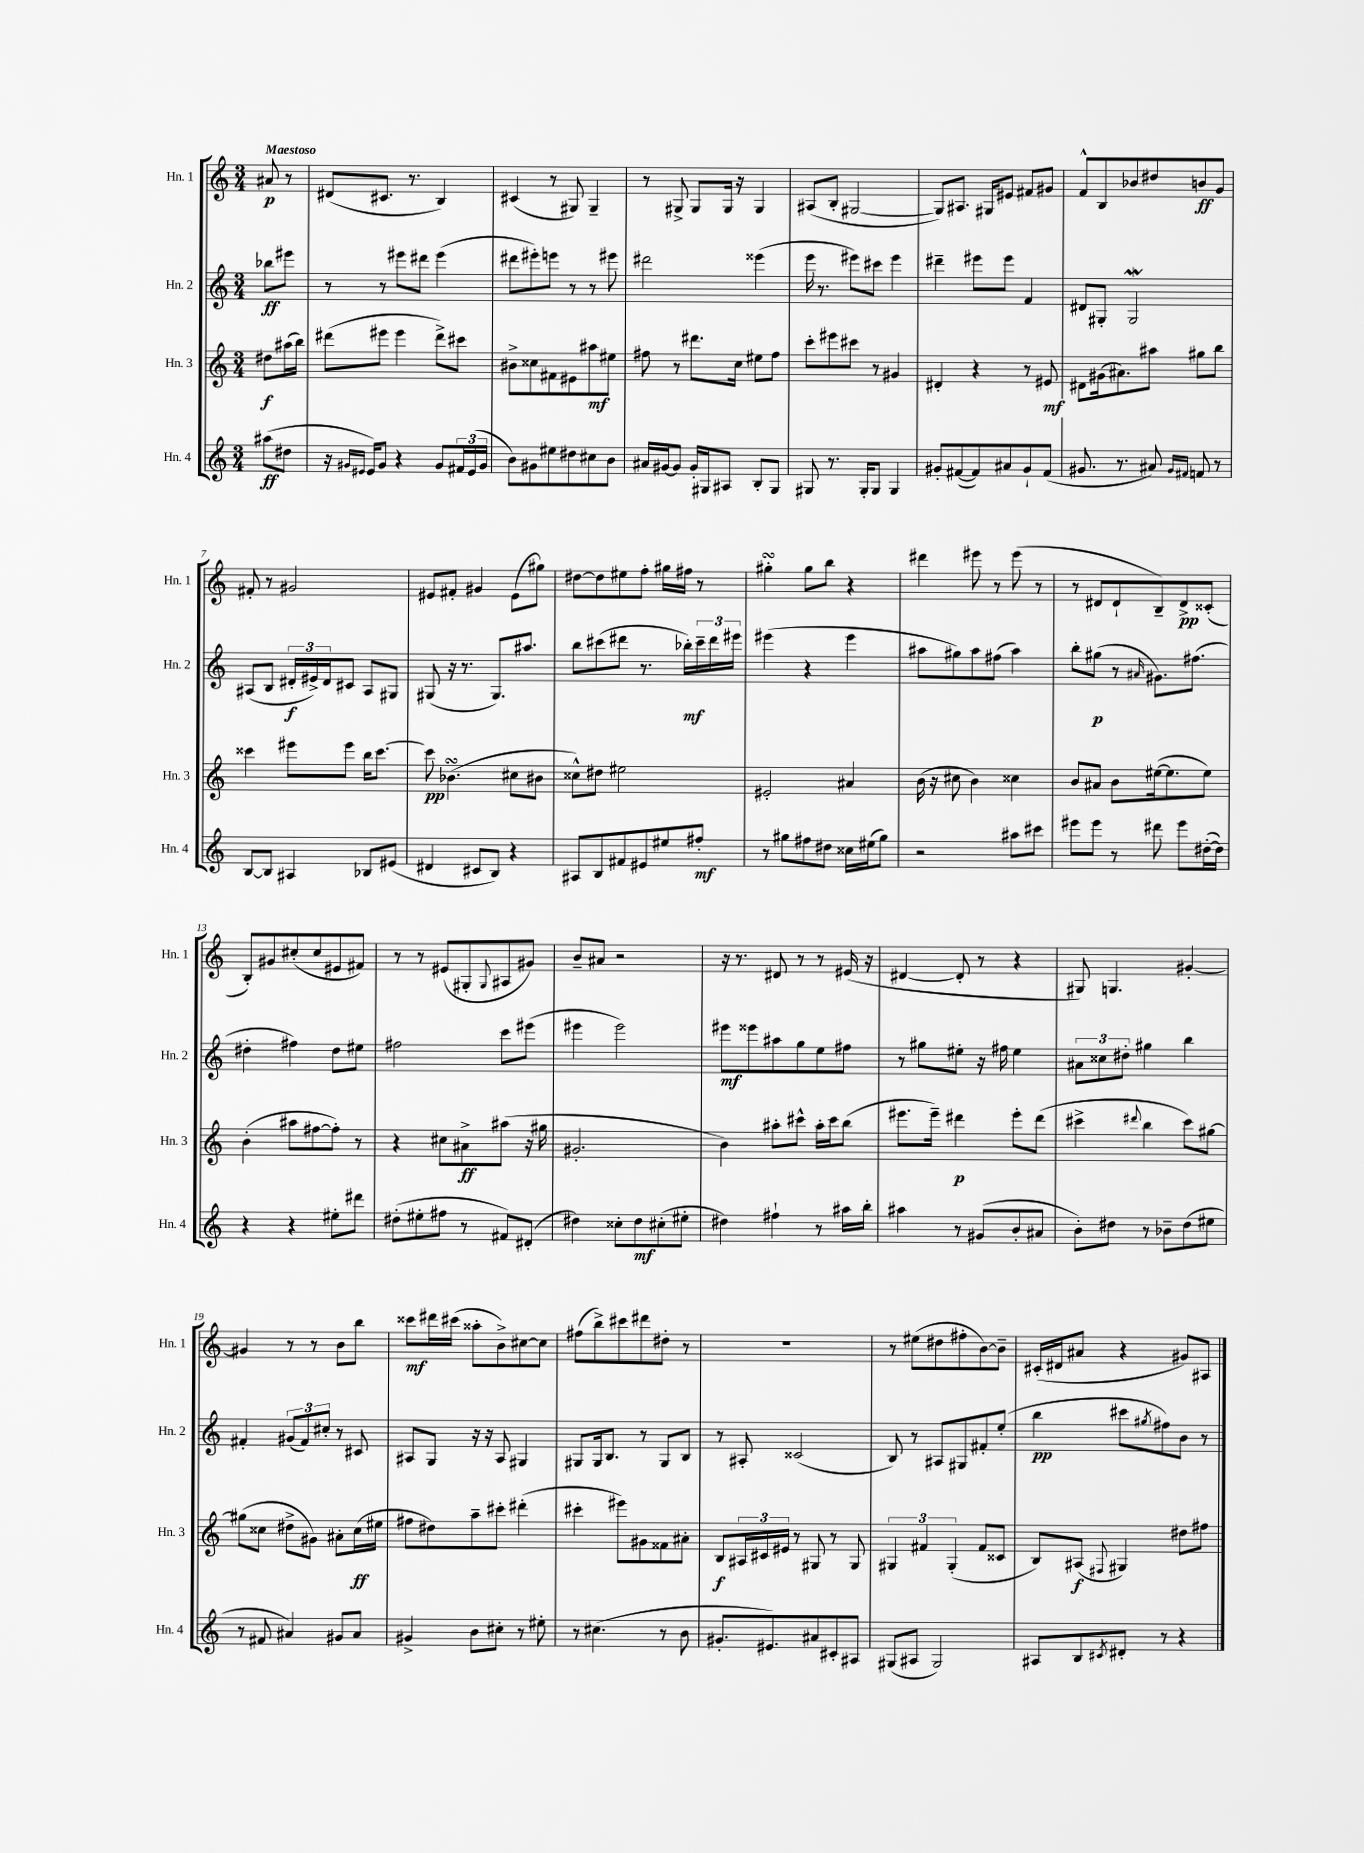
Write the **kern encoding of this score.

**kern	**kern	**kern	**kern
*staff4	*staff3	*staff2	*staff1
*clefG2	*clefG2	*clefG2	*clefG2
*k[]	*k[]	*k[]	*k[]
*M3/4	*M3/4	*M3/4	*M3/4
(8aa#	8dd#	8bb-	8a#
8dd#	(16aa#	8eee#	8r
.	16bb)	.	.
=	=	=	=
16r	(8ddd#	8r	(8d#
16qqg#	.	.	.
16qqe#	.	.	.
16e#)	.	.	.
8g#	8eee#	8r	8.c#
4r	4eee#	8eee#	.
.	.	.	8.r
.	.	8ddd#	.
8g#	8ddd#^)	(4eee#	4B)
24f#	8ccc#	.	.
(24e#	.	.	.
24g#	.	.	.
=	=	=	=
8b)	8b#^	8ddd#	(4c#
8g#	8cc##	8eee#')	.
8ee#	8f#	8eee	8r
8dd#	8e#	8r	8G#)
8cc#	8aa#	8r	4G#~
8b	8ee#	8eee#	.
=	=	=	=
16a#	8ff#	2ddd#	8r
[16g#	.	.	.
8g#]	8r	.	8G#^
16g#'	8.ddd#	.	8G#
16G#	.	.	.
8A#	.	.	16G#
.	16cc	.	16r
8B'	8ee#	(4eee##	4G#
8G#	8ff#	.	.
=	=	=	=
8G#	8ccc'	16eee	(8A#
.	.	8.r	.
8.r	8eee#	.	8B'
.	8ccc#	8eee#)	[2G#
16G#'	.	.	.
8G#	8r	8ccc#	.
4G#	4g#	4eee#	.
=	=	=	=
8g#'	4d#'	4ddd#~	8G#])
([8f#	.	.	8.A#
8f#])	4r	8eee#	.
.	.	.	16G#
8a#	.	8eee#	8e#
8g#`	8r	4f	8f#
(8f#	8e#	.	8g#
=	=	=	=
8.g#	8d#	8d#	8f^^
.	(16g#	8G#'	8B
8.r	8.a#)	.	.
.	.	2G#	8b-
8a#)	8aa#	.	8dd#
16qqg#	.	.	.
16qqf#	.	.	.
8f	8gg#	.	8b
8r	8bb	.	8g
=	=	=	=
[8B	4ccc##	(8A#	8f#'
8B]	.	8B	8r
4A#	8eee#	24d#'	2g#
.	.	24e#^)	.
.	.	24d#	.
.	8eee#	8c#	.
8B-	16bb	8A#	.
.	[8.ccc##	.	.
(8e#	.	8G#	.
=	=	=	=
4d#	8ccc##]	(8G#	8e#
.	(4.b-	16r	8f#'
.	.	8.r	.
8c#	.	.	4g#
8B)	.	8.G#)	.
4r	8cc#	.	(8e#
.	.	8.aa#	.
.	8b#	.	8gg#)
=	=	=	=
8A#	8cc##^^)	8bb	[8dd#
8B	8dd#	(8ccc#	8dd#]
8f#	2ee#	8ddd#	8ee#
8e#	.	8.r	8ff'
8ee#	.	.	16gg#
.	.	16bb-')	16ff#
8ff#'	.	24ccc#~	8r
.	.	24ddd#	.
.	.	24eee#	.
=	=	=	=
8r	2e#'	(4eee#	4gg#'
8gg#	.	.	.
8ff#	.	4r	8gg#
8dd#	.	.	8bb
16cc##	4a#	4eee#	4r
(16ee#	.	.	.
8gg#)	.	.	.
=	=	=	=
2r	(16b	8aa#	4ddd#
.	16r	.	.
.	8cc#	8gg#)	.
.	4b)	8aa#	8eee#
.	.	(8ff#	8r
8aa#	4cc##	4aa#)	(8eee#
8ccc#	.	.	8r
=	=	=	=
8eee#	8b	8bb'	8r
8eee#	8a#	(8gg#	8d#
8r	8b	8r	8d#`
.	.	16qqa#	.
8ddd#	([16ee#	8.g#)	8B~)
.	8.ee#]	.	.
8eee#	.	.	8d#^
.	.	(8.ff#	.
([16dd#'	8ee#)	.	(8c##'
16dd#])	.	.	.
=	=	=	=
4r	(4b'	4dd#'	8B')
.	.	.	8g#
4r	8aa#	4ff#)	(8cc#'
.	[8ff#	.	8cc#
8ee#'	8ff#'])	8dd#	8e#
8ddd#	8r	8ee#	8f#)
=	=	=	=
(8dd#'	4r	2ff#	8r
8ee#'	.	.	8r
8ff#	8cc#	.	(8e#
8r	8a#^	.	8G#'
.	.	.	8qqG#
8f#)	(8aa#	8ccc	8A#
(8d#'	16r	(8eee#	8g#)
.	16gg#	.	.
=	=	=	=
4dd#)	2.g#'	4eee#	8b~
.	.	.	8a#
8cc##'	.	2eee#)	2r
8dd#	.	.	.
(8cc#'	.	.	.
8ee#'	.	.	.
=	=	=	=
4dd#)	4b)	8eee#	16r
.	.	.	8.r
.	.	8eee##	.
4ff#`	8aa#'	8aa#	8d#
.	8ccc#^^	8gg	8r
8r	16aa#'	8ee	8r
.	16ccc#	.	.
16aa#	(8bb	8ff#	(16e#
16bb'	.	.	16r
=	=	=	=
4aa#	8.eee#	8r	[4d#
.	.	8gg#	.
.	16eee#~)	.	.
8r	4ddd#	8ee#'	8d#']
(8g#	.	16r	8r
.	.	16ff#	.
8b'	8eee#'	4ee#	4r
8a#	(8ddd#	.	.
=	=	=	=
8b')	4ccc#^	12a#	8G#)
.	.	12cc##	.
8dd#	.	.	4.G
.	.	12dd#'	.
.	8qqddd#	.	.
8r	4bb	4gg#	.
8b-~	.	.	.
(8dd#	8ccc#)	4bb	[4g#'
8ee#	[8gg#	.	.
=	=	=	=
8r	(8gg#]	4f#'	4g#]
8f#	8cc##	.	.
4a#)	8dd#^	(12g#	8r
.	.	12f#)	.
.	8g#)	.	8r
.	.	12cc#'	.
8g#	8a#'	8r	8b
8a#	(16cc##	8c#	8bb
.	16ee#	.	.
=	=	=	=
4g#^	8ff#	8A#	8ccc##
.	8dd#)	8G	16ddd#
.	.	.	(16ccc#
8b	8aa~	16r	8aa##'
.	.	16r	.
8cc#'	8ccc#'	8A#	8b^)
8r	(4ddd#'	4G#	[8cc#
8ee#'	.	.	8cc#]
=	=	=	=
8r	4ccc#'	8G#	(8ff#
(4.cc#	.	16G#	8bb^)
.	.	8.B	.
.	8eee#)	.	8ccc#
.	8g#	8r	8ddd#
8r	8f##	8G#	8dd#'
8b	8a#'	8B	8r
=	=	=	=
8.g#'	8B	8r	2.r
.	24A#	8A#'	.
.	24c#	.	.
8.e#)	.	.	.
.	24e#	.	.
.	8r	(2c##	.
8a#	8G#	.	.
8c#'	8r	.	.
8A#	8G#	.	.
=	=	=	=
(8G#	6G#	8B)	8r
8A#	.	8r	(8ee#
.	6f#	.	.
2G#)	.	8A#	8dd#
.	(6G#'	.	.
.	.	8G#	8ff#'
.	8f#	8f#'	[8b)
.	8c##	(8ee'	8b~]
=	=	=	=
8A#	8B)	4bb	(16c#'
.	.	.	16d#
8B	(8A#	.	8a#
8qc#	8qqF#	.	.
8d#'	4G#)	8ccc#	4r
.	.	8qgg#	.
8r	.	8ff#)	.
4r	8dd#	8b	8g#)
.	8ff#	8r	8A#
==	==	==	==
*-	*-	*-	*-
